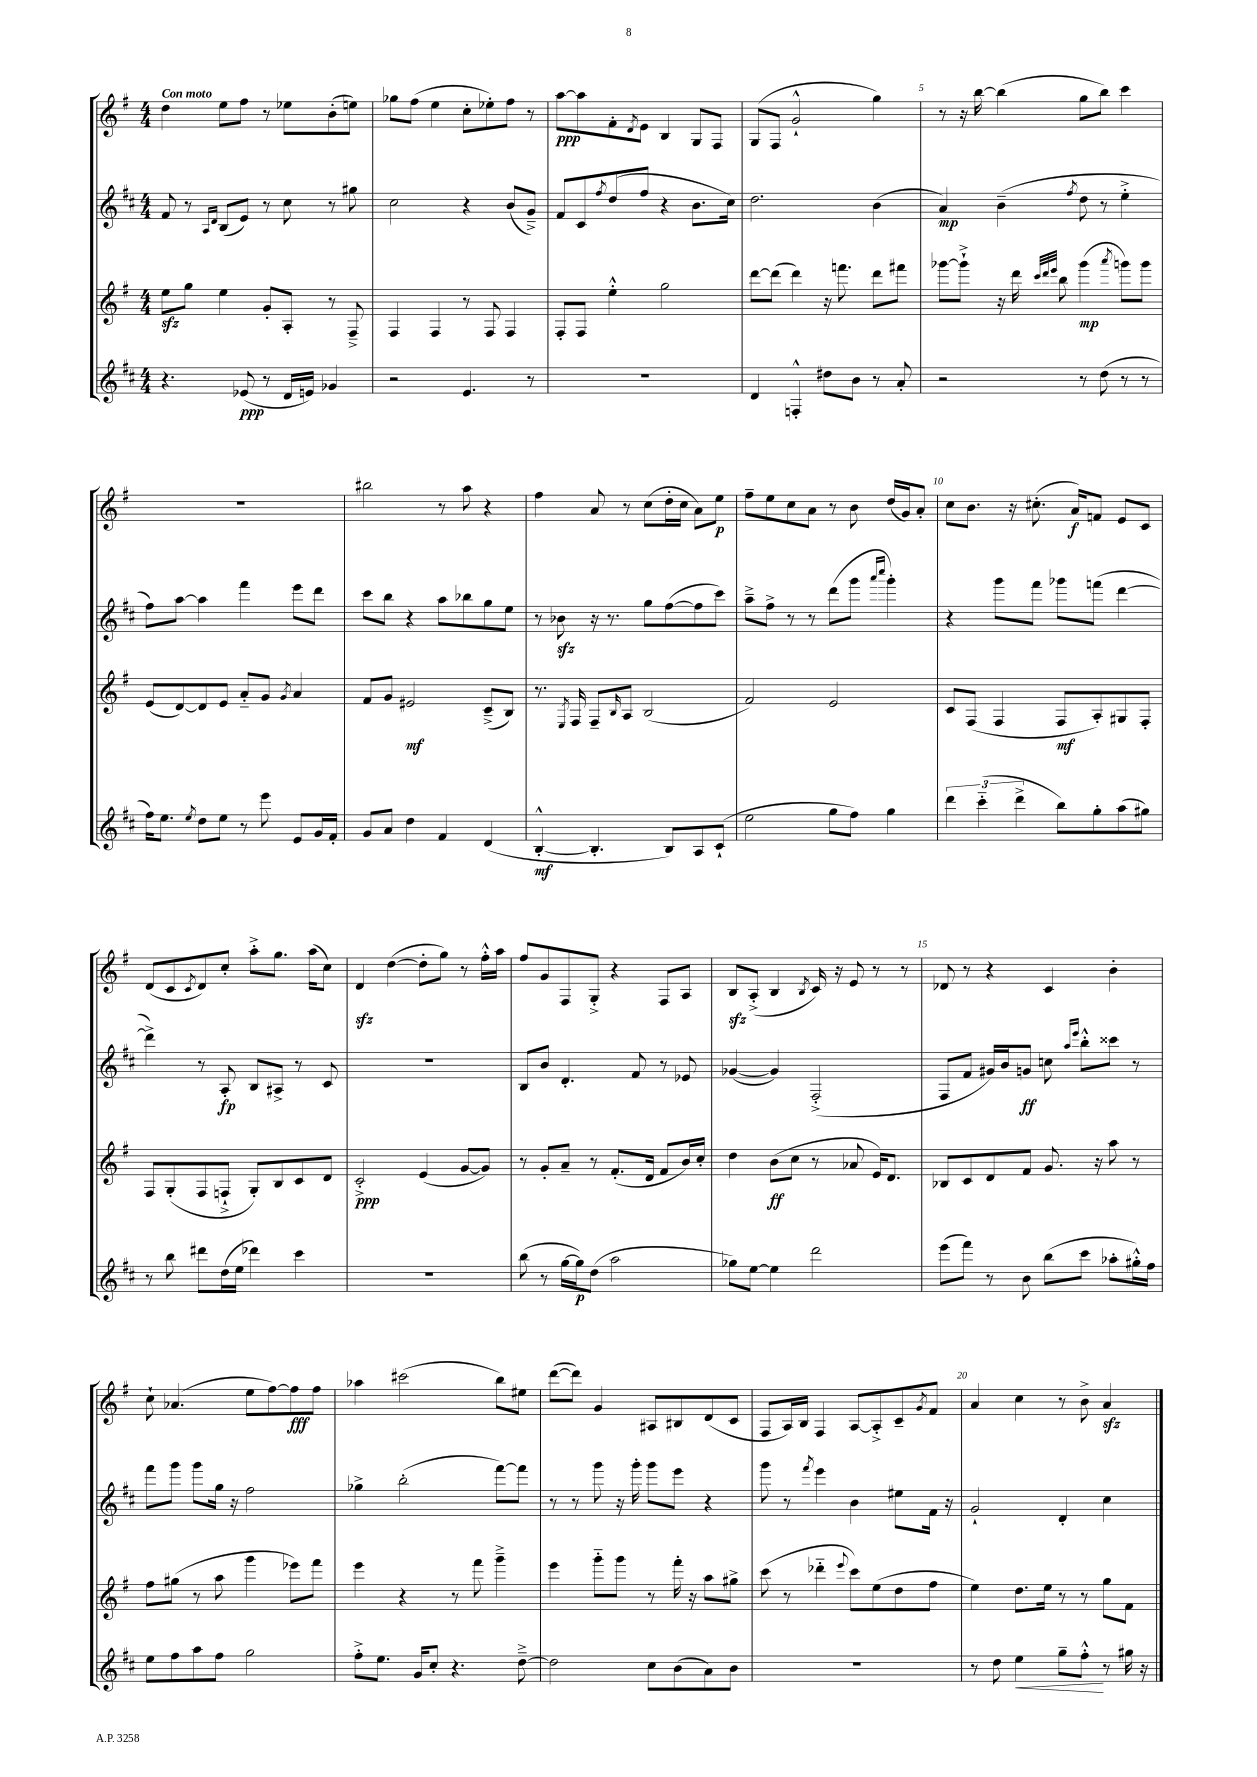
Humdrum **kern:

**kern	**dynam	**kern	**dynam	**kern	**dynam	**kern	**dynam
*part4	*part4	*part3	*part3	*part2	*part2	*part1	*part1
*staff4	*staff4	*staff3	*staff3	*staff2	*staff2	*staff1	*staff1
*clefG2	*	*clefG2	*	*clefG2	*	*clefG2	*
*k[f#c#]	*	*k[f#]	*	*k[f#c#]	*	*k[f#]	*
*M4/4	*	*M4/4	*	*M4/4	*	*M4/4	*
=1	=1	=1	=1	=1	=1	=1	=1
!	!	!	!	!	!	!LO:TX:a:B:t=Con moto	!
4.r	.	8eezz\L	.	8f#/	.	4dd\	.
.	.	8gg\J	.	8r	.	.	.
.	.	.	.	16qqA/LL	.	.	.
.	.	.	.	16qqd/JJ	.	.	.
.	.	4ee\	.	(8B/L	.	8ee\L	.
(8e-X/	ppp	.	.	8e/J)	.	8ff#\J	.
8r	.	8g'/L	.	8r	.	8r	.
16d/LL	.	8A'/J	.	8cc#\	.	8ee-X\L	.
16en/JJ)	.	.	.	.	.	.	.
4g-X/	.	8r	.	8r	.	(8b'\	.
.	.	8F#~^/	.	8gg#X\	.	8een\J)	.
=2	=2	=2	=2	=2	=2	=2	=2
2r	.	4F#/	.	2cc#\	.	8gg-X\L	.
.	.	.	.	.	.	(8ff#\J	.
.	.	4F#/	.	.	.	4ee\	.
4.e/	.	8r	.	4r	.	8cc'\L	.
.	.	8F#/	.	.	.	8ee-X'\)	.
.	.	4F#/	.	(8b/L	.	8ff#\J	.
8r	.	.	.	8g~^/J)	.	8r	.
=3	=3	=3	=3	=3	=3	=3	=3
1r	.	8F#'/L	.	8f#/L	.	[8aa\L	ppp
.	.	8F#/J	.	8c#/	.	8aa\]	.
.	.	.	.	8qff#/	.	.	.
.	.	4ee'^^\	.	(8dd/	.	8f#'\	.
.	.	.	.	.	.	8qd/	.
.	.	.	.	8ff#/J	.	8e\J	.
.	.	2gg\	.	4r	.	4B/	.
.	.	.	.	8.b\L	.	8G/L	.
.	.	.	.	.	.	8F#/J	.
.	.	.	.	16cc#\Jk)	.	.	.
=4	=4	=4	=4	=4	=4	=4	=4
4d/	.	[8ddd\L	.	2.dd\	.	(8G/L	.
.	.	(8ddd\J]	.	.	.	8F#/J	.
4Fn'^^/	.	4ddd\)	.	.	.	2g`^^/	.
8dd#X\L	.	16r	.	.	.	.	.
.	.	8.fffn\	.	.	.	.	.
8b\J	.	.	.	.	.	.	.
8r	.	8ddd\L	.	(4b\	.	4gg\)	.
8a'/	.	8fff#X\J	.	.	.	.	.
=5	=5	=5	=5	=5	=5	=5	=5
2r	.	[8ggg-X\L	.	4a/)	mp	8r	.
.	.	8ggg-`^\J]	.	.	.	16r	.
.	.	.	.	.	.	[16bb\	.
.	.	16r	.	(4b~\	.	(4bb\]	.
.	.	16ddd\	.	.	.	.	.
.	.	32qqccc/LLL	.	.	.	.	.
.	.	32qqddd/	.	.	.	.	.
.	.	32qqeee/JJJ	.	.	.	.	.
.	.	8bb\	.	.	.	.	.
.	.	.	.	8qff#/	.	.	.
8r	.	(4ggg-\	mp	8dd\	.	8gg\L	.
(8dd\	.	.	.	8r	.	8bb\J)	.
.	.	8qaaa/	.	.	.	.	.
8r	.	8gggn\L)	.	4ee'^\	.	4ccc\	.
8r	.	8ggg\J	.	.	.	.	.
!!LO:LB:g=z
=6	=6	=6	=6	=6	=6	=6	=6
16ff#\KL)	.	(8e/L	.	8ff#\L)	.	1r	.
8.ee\J	.	.	.	.	.	.	.
.	.	[8d/)	.	[8aa\J	.	.	.
8qee/	.	.	.	.	.	.	.
8dd\L	.	8d/]	.	4aa\]	.	.	.
8ee\J	.	8e/J	.	.	.	.	.
8r	.	8a/L	.	4fff#\	.	.	.
8eee\	.	8g/J	.	.	.	.	.
.	.	8qg/	.	.	.	.	.
8e/L	.	4a/	.	8eee\L	.	.	.
16g/L	.	.	.	8ddd\J	.	.	.
16f#'/JJ	.	.	.	.	.	.	.
=7	=7	=7	=7	=7	=7	=7	=7
8g/L	.	8f#/L	.	8ccc#\L	.	2bb#X\	.
8a/J	.	8g/J	.	8bb\J	.	.	.
4dd\	.	2e#X/	mf	4r	.	.	.
4f#/	.	.	.	8aa\L	.	8r	.
.	.	.	.	8bb-X\	.	8aa\	.
(4d/	.	(8c~^/L	.	8gg\	.	4r	.
.	.	8B/J)	.	8ee\J	.	.	.
=8	=8	=8	=8	=8	=8	=8	=8
[4B'^^/	mf	8.r	.	8r	.	4ff#\	.
.	.	.	.	8b-Xzz\	.	.	.
.	.	8qE/	.	.	.	.	.
.	.	16F#/	.	.	.	.	.
4.B'/]	.	8F#~/L	.	16r	.	8a/	.
.	.	.	.	8.r	.	.	.
.	.	16qqB/	.	.	.	.	.
.	.	8A/J	.	.	.	8r	.
.	.	(2B/	.	8gg\L	.	(8cc\L	.
8B/L)	.	.	.	([8ff#\	.	16dd'\L	.
.	.	.	.	.	.	16cc\JJ	.
8A/	.	.	.	8ff#\]	.	8a\L)	.
(8c#`/J	.	.	.	8ccc#\J)	.	8ee\J	p
=9	=9	=9	=9	=9	=9	=9	=9
2ee\	.	2f#/)	.	8aa~^\L	.	8ff#~\L	.
.	.	.	.	8ff#^\J	.	8ee\	.
.	.	.	.	8r	.	8cc\	.
.	.	.	.	8r	.	8a\J	.
8gg\L	.	2e/	.	(8ddd\L	.	8r	.
8ff#\J)	.	.	.	8ggg\J	.	8b\	.
.	.	.	.	16qqaaa/LL	.	.	.
.	.	.	.	16qqcccc#/JJ	.	.	.
4gg\	.	.	.	4ggg'\)	.	(16dd/LL	.
.	.	.	.	.	.	16g/J)	.
.	.	.	.	.	.	8a'/J	.
=10	=10	=10	=10	=10	=10	=10	=10
6ddd\	.	8c/L	.	4r	.	8cc\L	.
.	.	(8F#/J	.	.	.	8.b\J	.
(6ccc#\	.	.	.	.	.	.	.
.	.	4F#/	.	8ggg\L	.	.	.
.	.	.	.	.	.	16r	.
6ddd^\	.	.	.	.	.	.	.
.	.	.	.	8fff#\J	.	(8.cc#X'\	.
8bb\L)	.	8F#/L	mf	8ggg-X\L	.	.	.
.	.	.	.	.	.	16a/KL)	f
8gg'\	.	8A'/)	.	(8fffn\J	.	8fn/J	.
(8aa\	.	8G#X/	.	[4ddd\	.	8e/L	.
8gg#X\J)	.	8F#'/J	.	.	.	8c/J	.
!!LO:LB:g=z
=11	=11	=11	=11	=11	=11	=11	=11
8r	.	8F#/L	.	4ddd^\])	.	(8d/L	.
8bb\	.	(8G'/	.	.	.	8c/	.
.	.	.	.	.	.	8qc/	.
8ddd#X\L	.	8F#/	.	8r	.	8d/)	.
(16dd\L	.	8Fn`^/J	.	8A'/	fp	8cc'/J	.
16ee\JJ	.	.	.	.	.	.	.
4ddd-X\)	.	8G'/L)	.	8B/L	.	8aa'^\L	.
.	.	8B/	.	8A#X^/J	.	8.gg\J	.
4ccc#\	.	8c/	.	8r	.	.	.
.	.	.	.	.	.	(16aa\KL	.
.	.	8d/J	.	8c#/	.	8cc\J)	.
=12	=12	=12	=12	=12	=12	=12	=12
1r	.	2c'^/	ppp	1r	.	4dzz/	.
.	.	.	.	.	.	([4dd\	.
.	.	(4e/	.	.	.	8dd'\L]	.
.	.	.	.	.	.	8gg\J)	.
.	.	[8g/L	.	.	.	8r	.
.	.	8g/J])	.	.	.	16ff#'^^\LL	.
.	.	.	.	.	.	16aa\JJ	.
=13	=13	=13	=13	=13	=13	=13	=13
(8bb\	.	8r	.	8B/L	.	8ff#/L	.
8r	.	8g'/L	.	8b/J	.	8g/	.
[16gg\LL	.	8a~/J	.	4.d'/	.	8F#/	.
16gg\J])	p	.	.	.	.	.	.
(8dd\J	.	8r	.	.	.	8G'^/J	.
2aa\	.	(8.f#'/L	.	.	.	4r	.
.	.	.	.	8f#/	.	.	.
.	.	16d/Jk	.	.	.	.	.
.	.	8f#/L	.	8r	.	8F#/L	.
.	.	16b/L)	.	8e-X/	.	8A/J	.
.	.	16cc'/JJ	.	.	.	.	.
=14	=14	=14	=14	=14	=14	=14	=14
8gg-X\L)	.	4dd\	.	([4g-X/	.	8Bzz/L	.
[8ee\J	.	.	.	.	.	(8A'^/J	.
4ee\]	.	(8b\L	ff	4g-/])	.	4B/	.
.	.	8cc\J	.	.	.	.	.
.	.	.	.	.	.	8qB/	.
2ddd\	.	8r	.	(2F#'^/	.	16c/)	.
.	.	.	.	.	.	16r	.
.	.	8a-X/	.	.	.	8e/	.
.	.	16e/KL)	.	.	.	8r	.
.	.	8.d/J	.	.	.	.	.
.	.	.	.	.	.	8r	.
=15	=15	=15	=15	=15	=15	=15	=15
(8eee\L	.	8B-X/L	.	8F#/L	.	8d-X/	.
8fff#\J)	.	8c/	.	8f#/J	.	8r	.
8r	.	8d/	.	16g#X/LL)	.	4r	.
.	.	.	.	16b/J	.	.	.
8b\	.	8f#/J	.	8gn/J	ff	.	.
(8bb\L	.	8.g/	.	8ccn\	.	4c/	.
.	.	.	.	16qqaa/LL	.	.	.
.	.	.	.	16qqeee/JJ	.	.	.
8ccc#\J	.	.	.	8bb'^^\L	.	.	.
.	.	16r	.	.	.	.	.
8aa-X'\L	.	8aa\	.	8ccc##X\J	.	4b'\	.
16gg#X'^^\L)	.	8r	.	8r	.	.	.
16ff#\JJ	.	.	.	.	.	.	.
!!LO:LB:g=z
=16	=16	=16	=16	=16	=16	=16	=16
8ee\L	.	8ff#\L	.	8fff#\L	.	8cc`\	.
8ff#\	.	(8gg#X\J	.	8ggg\J	.	(4.a-X/	.
8aa\	.	8r	.	8ggg\L	.	.	.
8ff#\J	.	8aa\	.	16gg\Jk	.	.	.
.	.	.	.	16r	.	.	.
2gg\	.	4ggg\	.	2ff#\	.	8ee\L	.
.	.	.	.	.	.	[8ff#\)	.
.	.	8eee-X\L)	.	.	.	8ff#\]	fff
.	.	8fff#\J	.	.	.	8ff#\J	.
=17	=17	=17	=17	=17	=17	=17	=17
8ff#'^\L	.	4eee\	.	4gg-X^\	.	4aa-X\	.
8.ee\J	.	.	.	.	.	.	.
.	.	4r	.	(2bb'\	.	(2ccc#X\	.
16g/KL	.	.	.	.	.	.	.
8cc#'/J	.	.	.	.	.	.	.
4.r	.	8r	.	.	.	.	.
.	.	8fff#\	.	.	.	.	.
.	.	4ggg~^\	.	[8fff#\L)	.	8bb\L)	.
[8dd~^\	.	.	.	8fff#\J]	.	8ee#X\J	.
=18	=18	=18	=18	=18	=18	=18	=18
2dd\]	.	4eee\	.	8r	.	([8ddd\L	.
.	.	.	.	8r	.	8ddd\J])	.
.	.	8ggg\L	.	8ggg\	.	4g/	.
.	.	8ggg\J	.	16r	.	.	.
.	.	.	.	16ggg'\	.	.	.
8cc#\L	.	8r	.	8ggg\L	.	8A#X/L	.
(8b\	.	16fff#'\	.	8eee\J	.	8B#X/	.
.	.	16r	.	.	.	.	.
8a\)	.	8aa\L	.	4r	.	(8d/	.
8b\J	.	8gg#X^\J	.	.	.	8c/J	.
=19	=19	=19	=19	=19	=19	=19	=19
1r	.	(8ccc\	.	8ggg\	.	8F#/L	.
.	.	8r	.	8r	.	16A/L)	.
.	.	.	.	.	.	16B/JJ	.
.	.	.	.	8qfff#/	.	.	.
.	.	4ddd-X\	.	4eee\	.	4F#/	.
.	.	8qqeee/	.	.	.	.	.
.	.	8ccc\L)	.	4b\	.	[8A/L	.
.	.	(8ee\	.	.	.	8A'^/]	.
.	.	8dd\	.	8ee#X\L	.	8c~/	.
.	.	.	.	.	.	8qg/	.
.	.	8ff#\J	.	16f#\Jk	.	8f#/J	.
.	.	.	.	16r	.	.	.
=20	=20	=20	=20	=20	=20	=20	=20
8r	.	4ee\)	.	2g`/	.	4a/	.
8dd\	.	.	.	.	.	.	.
!	!LO:HP:b	!	!	!	!	!	!
4ee\	<	8.dd\L	.	.	.	4cc\	.
.	.	16ee\Jk	.	.	.	.	.
8gg~\L	.	8r	.	4d'/	.	8r	.
8ff#'^^\J	.	8r	.	.	.	8b^\	.
8r	[	8gg\L	.	4cc#\	.	4azz/	.
16gg#X\	.	8f#\J	.	.	.	.	.
16r	.	.	.	.	.	.	.
==	==	==	==	==	==	==	==
*-	*-	*-	*-	*-	*-	*-	*-
